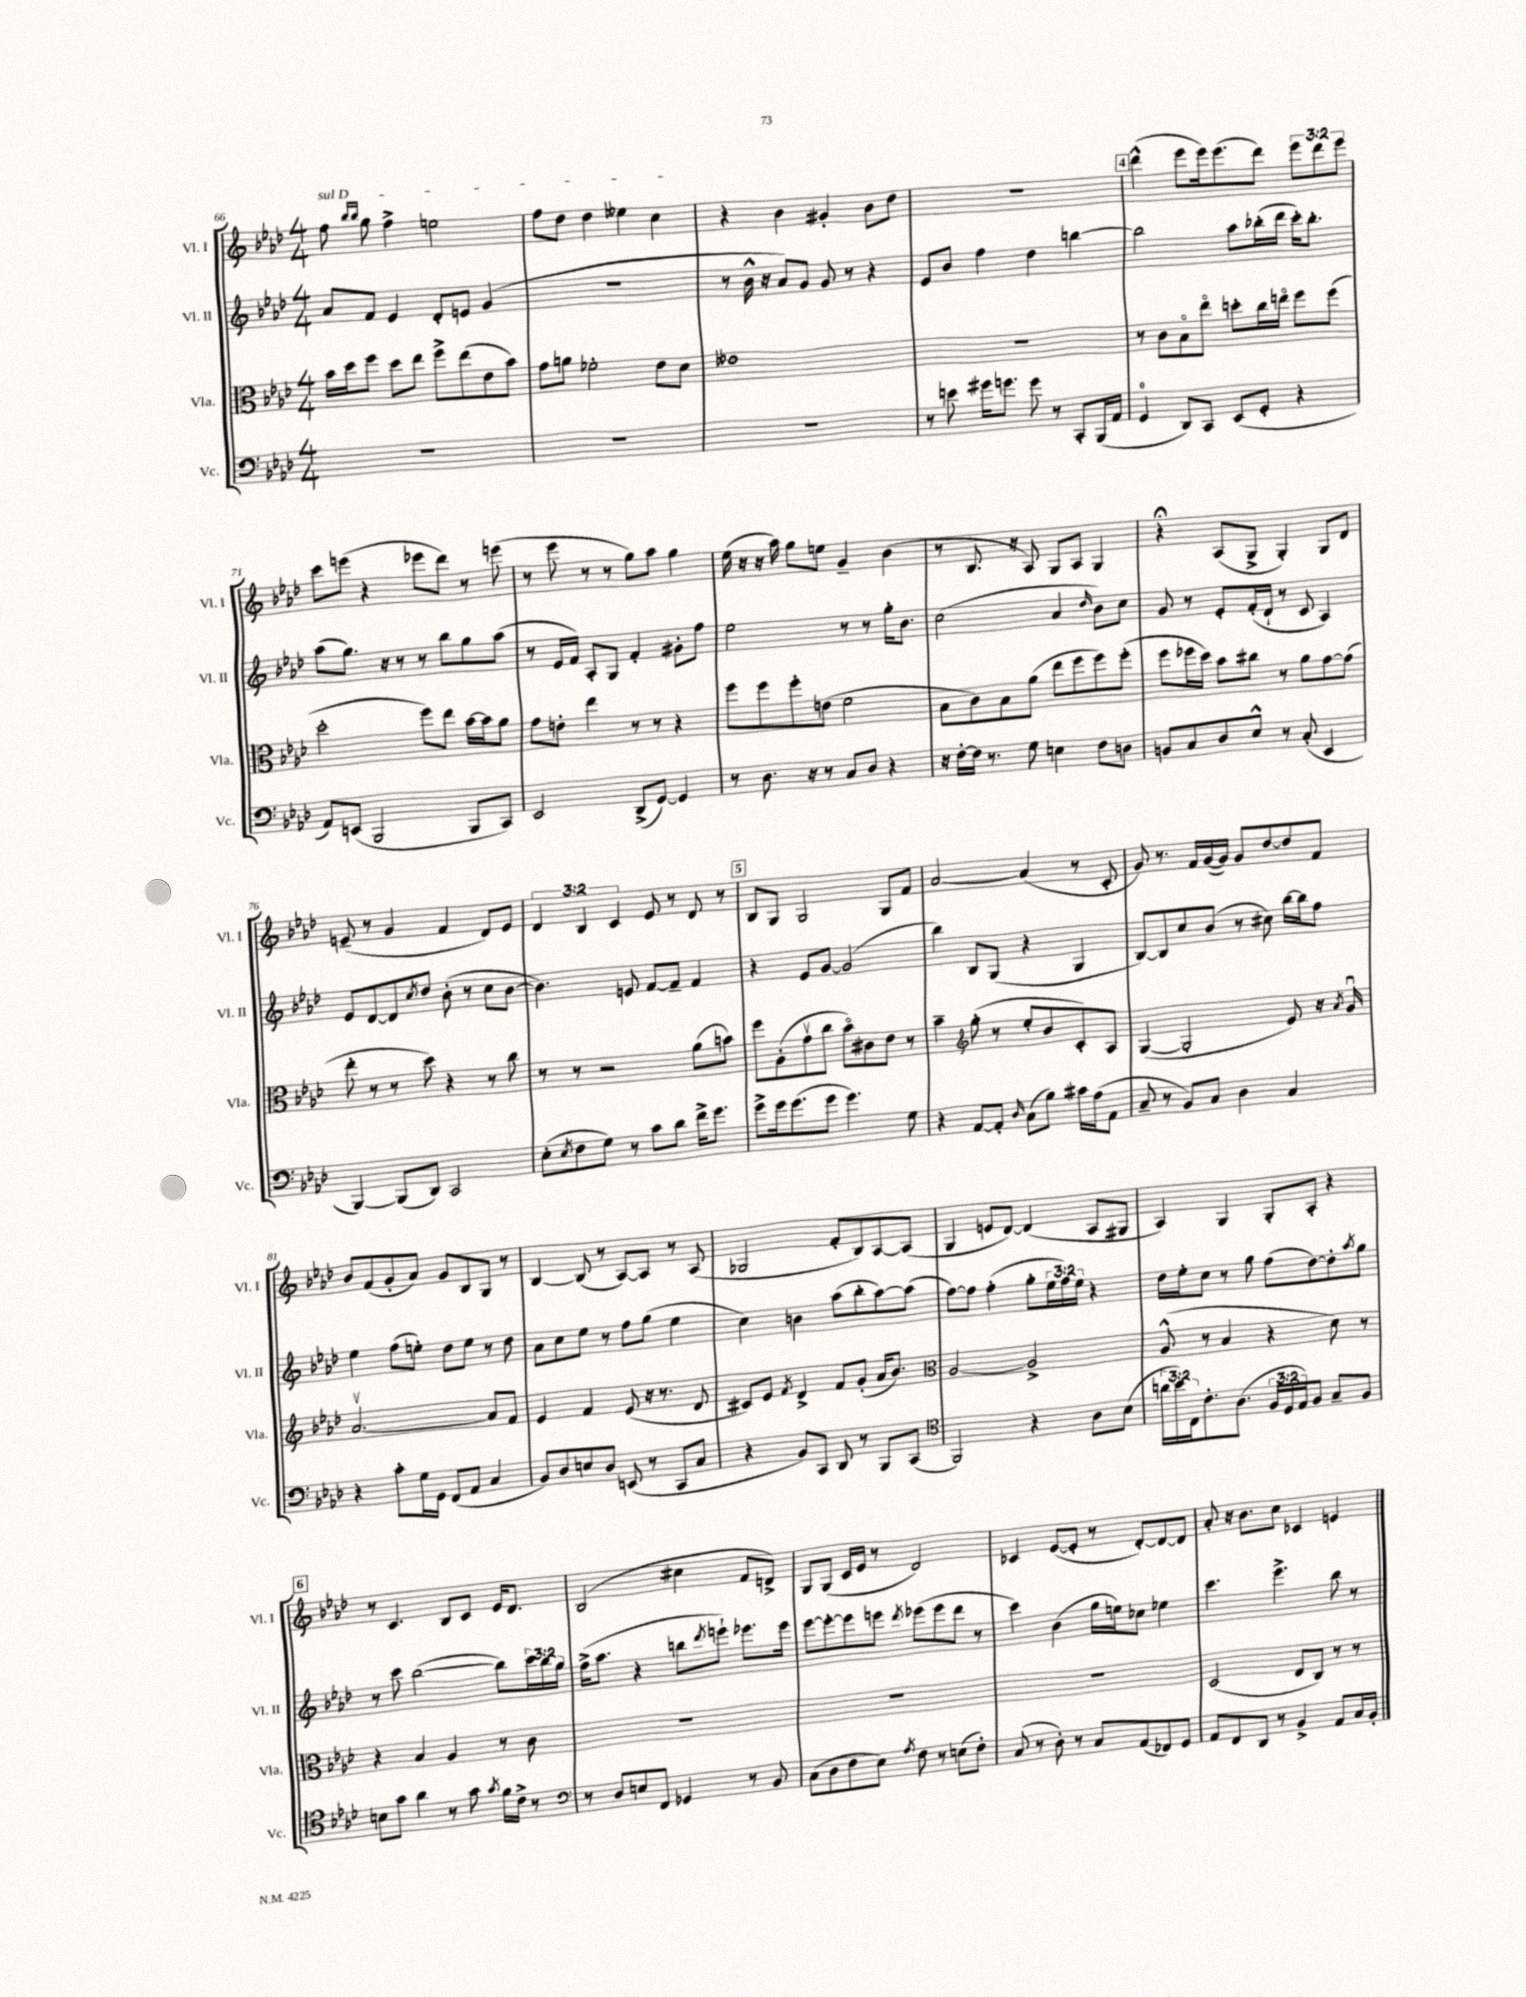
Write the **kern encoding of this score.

**kern	**kern	**kern	**kern
*staff4	*staff3	*staff2	*staff1
*clefF4	*clefC3	*clefG2	*clefG2
*k[b-e-a-d-]	*k[b-e-a-d-]	*k[b-e-a-d-]	*k[b-e-a-d-]
*M4/4	*M4/4	*M4/4	*M4/4
1r	16b-	8a-	8ff
.	16dd-	.	.
.	.	.	16qqbb-
.	.	.	16qqbb-
.	8ff	8f	8gg
.	8dd-	4e-	4ff^
.	8ee-	.	.
.	8ff^	8d-'	2ee
.	(8ee-	8e	.
.	8e-	(4g	.
.	8b-)	.	.
=	=	=	=
1r	8g	1r	8ff
.	8a	.	8dd-
.	2f-'	.	4dd-
.	.	.	4ee--
.	8e-	.	4cc
.	8d-	.	.
=	=	=	=
1r	1e--	8r	4r
.	.	16b-^^	.
.	.	16r	.
.	.	8a-)	4b-
.	.	8g	.
.	.	8g	4g#'
.	.	8r	.
.	.	4r	8b-
.	.	.	8dd-
=	=	=	=
8r	1r	8e-	1r
8e	.	8b-	.
16g#	.	4ff	.
8.g	.	.	.
8g	.	4dd-	.
8r	.	.	.
8CC'	.	[4bb	.
(16BBB-	.	.	.
16AA-	.	.	.
=	=	=	=
4GG	8r	2bb]	(4ddd-^^
.	8c	.	.
8DD-)	8B-o	.	8eee-
8CC	8ee-o	.	16eee-)
.	.	.	(8.eee-
(8EE-	8dd'	8aa-	.
8GG'	16cc	(16bb-'	8ddd-)
.	16eeo	16ddd-	.
4r	8ff	16ccc')	12eee-
.	.	8.bb-'	.
.	.	.	12ddd-
.	(8ff	.	.
.	.	.	12eee-
=	=	=	=
8AA-)	2dd-'	(8aa-	8ccc
(8EE	.	8.gg)	(8eee
2BBB-	.	.	4r
.	.	16r	.
.	.	8r	.
.	8ff)	8r	8eee-
.	8ee-	8bb-	8ddd-)
8BBB-	[16b-	8gg	8r
.	16b-]	.	.
8CC)	8a-	(8aa-	(8eee
=	=	=	=
2EE-	8g	8r	8r
.	8e'	16e-	8eee-
.	.	16f)	.
.	4ee-	8A-'	8r
.	.	8G	8r
(8DD-^	8r	4f'	8gg)
[8GG)	8r	.	8aa-
4GG]	4r	8g#'	4gg
.	.	8ff	.
=	=	=	=
8r	8ff	2ee-	(16ee-
.	.	.	16r
8.D-	8ff	.	16r
.	.	.	16aa-)
.	8ff'	.	8gg
16r	.	.	.
8r	(8e	.	8ee
8C	2f	8r	4g~
8D-	.	8r	.
4r	.	16gg'	(4b-
.	.	8.b-	.
=	=	=	=
16r	8B-	(2cc	8r
[16F'	.	.	.
16F]	8c)	.	8.B-
8.r	.	.	.
.	8B-	.	.
.	.	.	16r
8G	(8a-	.	8A-)
4E	8ee-	4a-	8G
.	8ff	.	8A-
.	.	16qqdd-	.
8F	8ff)	8b-)	4G
8D	(8ff'	8cc	.
=	=	=	=
8BB	8ff	8g	4r;
8C	16ff-	8r	.
.	16dd-)	.	.
8D-	8b-	8e-'	(8A-
8E-^^	8cc#	(16f'	8G^
.	.	16d-`	.
8r	8r	8r	4G')
(8C'	8a-	8c	.
4EE-	[8g	4A-)	8G
.	(8g]	.	8d-
=	=	=	=
[4BBB-)	8ee-'	8e-	(8e~
.	8r	[8d-	8r
(8BBB-]	8r	8d-]	4g
.	.	8qcc	.
8DD-)	8dd-)	8dd-	.
2CC	4r	(8b-'	4f
.	.	8r	.
.	8r	8cc	8d-)
.	8cc	[8b-	8e
=	=	=	=
(8E-'	8r	4.b-])	6d-
8qE-	.	.	.
8F	8r	.	.
.	.	.	6B-
8G)	2r	.	.
.	.	.	6c
8r	.	8e	.
8c	.	[8f	8e-
8d-	.	8f~]	8r
16f^	(8a-	4f	8d-
8.g	.	.	.
.	8b)	.	8r
=	=	=	=
8g^	8ff	4r	8B-
16g	(8A-'	.	8G
(8.g	.	.	.
.	8gv	8e-	2G
8g	8cc	[8g	.
4.g)	8b-o)	(2g]	.
.	8c#	.	.
.	8e-	.	8G
8G	8r	.	8f
=	=	=	=
4r	4b-~	4bb-)	[2a-
*	*clefG2	*	*
[8AA-	(8gg'	8B-	.
8AA-']	8r	(8G	.
16qqD-	.	.	.
(8C	8ee-'	4r	(4a-]
8B-)	8b-	.	.
16c#	8c')	4G	8r
(16A-	.	.	.
8AA-	8A-	.	8c'
=	=	=	=
8C~	([4G	[8B-)	8g)
8r	.	8B-]	8.r
8BB-)	2G']	8cc	.
.	.	.	16f
8C	.	(8b-	([16g
.	.	.	16g])
4D-	.	8r	8g
.	.	8cc#)	[8dd-
4C	8e-)	[16bb-	8dd-]
.	.	16bb-]	.
.	16r	8ff	8f
.	8qa-	.	.
.	16gu	.	.
=	=	=	=
4r	[2.a-v	4ee-	8b-
.	.	.	(8f
8c'	.	(8ff	8g'
16G	.	8ee')	8a-)
16GG	.	.	.
(8FF	.	8dd-	8g
8AA-	.	8ee	8B-
4C	8a-]	8r	8G
.	8f	8dd-	8r
=	=	=	=
8BB-)	4e-	8a-	[4B-
8D-	.	8cc	.
8E	4f	8ee-	(8B-]
8D-	.	8r	8r
(8EE	(8e-	8ff	[8A-)
8r	16r	(8gg	8A-]
.	8.r	.	.
8CC	.	4ee-	8r
8C	8d-	.	(8A-
=	=	=	=
4r	8c#)	4cc)	2G-
.	8e-	.	.
.	8qf	.	.
8BB-)	4d-^	4b	.
8CC	.	.	.
8DD-	8f	(8aa-	8f'
8r	(8g'	8bb-'	8B-)
8BBB-	16a-	[8aa-)	[8A-
.	8.b-)	.	.
(8CC	.	(8aa-]	(8A-]
=	=	=	=
*clefC4	*clefC3	*	*
2FF)	[2A-	[8ff)	4G
.	.	8ff]	.
.	.	(4ff'	8e
.	.	.	[8d-)
4r	2A-^]	8gg'	(4d-]
.	.	24ee-	.
.	.	24ff)	.
.	.	24ee-	.
8A-	.	4r	8A-
(8B-	.	.	8G#
=	=	=	=
24a	(8A-^^	16dd-	4A-)
24b-)	.	.	.
.	.	16ee-'	.
24C	.	.	.
8.c'	8r	8cc	.
.	4B-	8r	4G
(8.A-	.	.	.
.	.	8gg	.
24F	4r	(8ff	8G'
24D-	.	.	.
24E-)	.	.	.
8F	.	[8dd-)	8A-'
8G~	8d-)	8dd-']	4r
.	.	8qaa-	.
8F	8r	8gg	.
=	=	=	=
8B	4r	8r	8r
8g	.	8ccc	4.c
4a-	4B-	([2bb-	.
8r	4A-	.	8B-
8g	.	.	8c
8qg	.	.	.
16f	8r	8bb-])	16e-
16c^	.	.	8.d-
8r	8c	24ccc	.
.	.	24bb-	.
.	.	24gg	.
=	=	=	=
*clefF4	*	*	*
8r	1r	(16ff^	(2B-
.	.	8.aa-	.
8D-	.	.	.
8E	.	4r	.
8FF	.	.	.
4GG-	.	8bb	4cc#
.	.	8qddd-	.
.	.	8eee`)	.
8r	.	8.eee-	8f
8BB-	.	.	8d^)
.	.	16eee-	.
=	=	=	=
(8C	1r	[8eee-	8G
8D-	.	8eee-'_	(8G
8F	.	8eee-]	16c
.	.	.	16e-
8E-)	.	8eee	8r
8qA-	.	8qddd-	.
8F	.	(8eee-	2d-)
8r	.	8eee-	.
(8E	.	8ddd-	.
8F')	.	8r	.
=	=	=	=
(8C	1r	4ccc)	4c-
8r	.	.	.
8D-')	.	(4b-	([8e-
8r	.	.	8e-']
8C	.	16gg	8r
.	.	16ee)	.
(8AA-	.	8cc-	[8d-')
8FF-)	.	4ee-	8d-_
8GG	.	.	8d-]
=	=	=	=
8AA-	(2D-	4.ccc	8a-'
8FF	.	.	16r
.	.	.	8.b-
8DD-	.	.	.
8r	.	4.eee-^	8cc
4BB-^	8E-	.	4c-
.	8C)	.	.
8AA-	8r	8bb-	4e
16C	8r	8r	.
16BB-'	.	.	.
==	==	==	==
*-	*-	*-	*-
